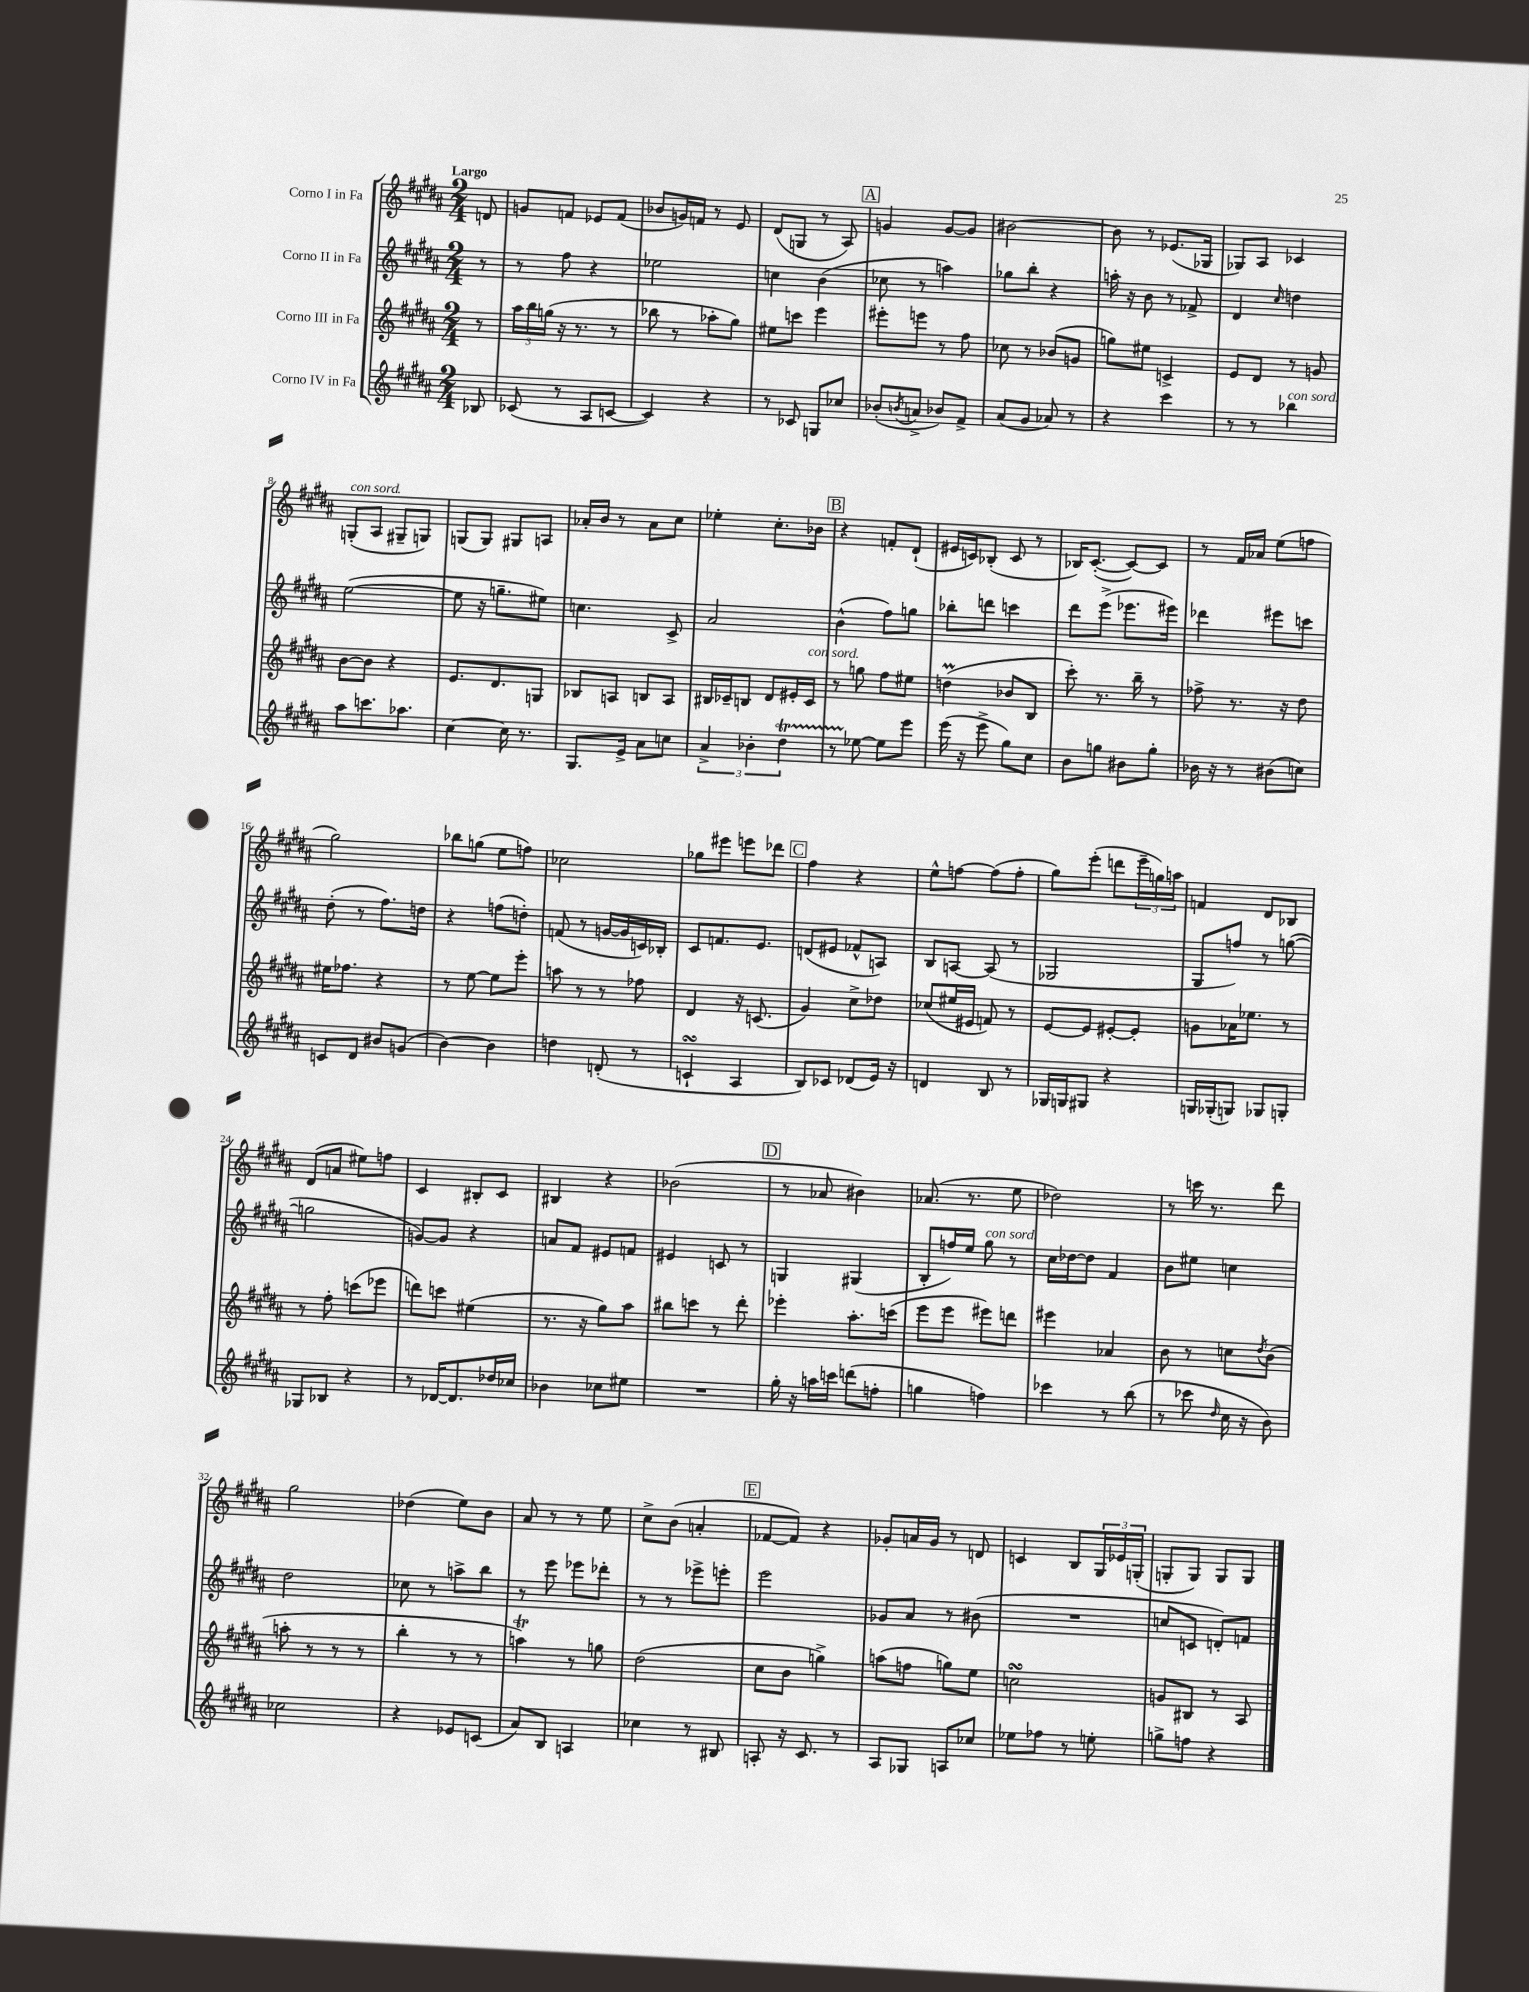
<<
\new StaffGroup <<
\new Staff = "s0" \with { instrumentName = "Corno I in Fa" } {
    \clef treble \key b \major \numericTimeSignature \time 2/4 \partial 8 \tempo "Largo"
    d'8 |
    g'8 f'8 ees'8 f'8( |
    bes'8 g'16) f'16 r8 e'8 |
    dis'8( g8 r8 ais8) |
    \mark \markup { \box "A" } g'4 g'8~ g'8 |
    bis'2~ |
    bis'8 r8 ees'8.( ges16 |
    ges8) ais8 ces'4 |
    g8-.^\markup { \italic "con sord." }( ais8 gis8-- g8) |
    g8( g8) gis8 a8 |
    aes'16-. b'16 r8 aes'8 cis''8 |
    ees''4-. cis''8.-. bes'16 |
    \mark \markup { \box "B" } r4 f'8-. dis'8-!( |
    eis'16 c'16) bes8-.( c'8 r8 |
    bes16) cis'8.~-.( cis'8~) cis'8 |
    r8 fis'16 aes'16 e''8( f''8 |
    gis''2) |
    bes''8 g''8( e''8 f''8) |
    ces''2 |
    ges''8 eis'''8 e'''8 des'''8 |
    \mark \markup { \box "C" } fis''4 r4 |
    e''8-^ f''8~ f''8( f''8-. |
    gis''8) e'''8-.( d'''8 \tuplet 3/2 { e'''16-- g''16) a''16 } |
    f'4 dis'8 bes8 |
    dis'8( a'8 eis''8) f''8 |
    cis'4 bis8-. cis'8 |
    bis4 r4 |
    bes'2( |
    \mark \markup { \box "D" } r8 aes'8 bis'4) |
    aes'8.( r8. e''8 |
    des''2) |
    r8 c'''16 r8. dis'''8 |
    gis''2 |
    des''4( e''8) b'8 |
    ais'8 r8 r8 e''8 |
    cis''8-> b'8( a'4-. |
    \mark \markup { \box "E" } fes'8~ fes'8) r4 |
    ges'8-. a'16 ges'16 r8 d'8 |
    c'4 b8 \tuplet 3/2 { gis16 ees'16 g16-.( } |
    g8-. g8) g8 g8 \bar "|." |
}
\new Staff = "s1" \with { instrumentName = "Corno II in Fa" } {
    \clef treble \key b \major \numericTimeSignature \time 2/4 \partial 8
    r8 |
    r8 fis''8 r4 |
    ees''2 |
    c''4 b'4( |
    \mark \markup { \box "A" } ces''8 r8 a''4) |
    ges''8 b''8-. r4 |
    a''16-. r16 b'8 r8 fes'8-> |
    dis'4 \grace { cis''16 } d''4 |
    e''2~( |
    e''8 r16 g''8.-- eis''8) |
    c''4. cis'8-> |
    ais'2 |
    \mark \markup { \box "B" } b'4-^( fis''8) g''8 |
    bes''8-. d'''8 c'''4 |
    dis'''8 e'''8->( ees'''8. eis'''16) |
    des'''4 eis'''8 c'''8 |
    dis''8-.( r8 fis''8.) d''16 |
    r4 f''8( d''8-.) |
    f'8( r8 g'16~ g'16 c'16) bes16-. |
    cis'8 f'8. e'8. |
    \mark \markup { \box "C" } d'8( eis'8 fes'8-^ a8) |
    b8 a8~ a8( r8 |
    ges2 |
    gis8 f''8) r8 g''8~( |
    g''2 |
    g'8~) g'8 r4 |
    a'8 fis'8 eis'8 f'8 |
    eis'4 c'8 r8 |
    \mark \markup { \box "D" } g4 gis4( |
    b8-. f''16) e''16 gis''8^\markup { \italic "con sord." } r8 |
    cis''16 des''16~ des''8 fis'4 |
    b'8 eis''8 c''4 |
    dis''2 |
    ces''8 r8 a''8-> b''8 |
    r8 e'''8 ees'''8 des'''8-. |
    r8 r8 ees'''8-> e'''8-. |
    \mark \markup { \box "E" } e'''2 |
    ges'8 ais'8 r8 bis'8( |
    R2 |
    c''8 c'8 d'8-.) f'8 \bar "|." |
}
\new Staff = "s2" \with { instrumentName = "Corno III in Fa" } {
    \clef treble \key b \major \numericTimeSignature \time 2/4 \partial 8
    r8 |
    \tuplet 3/2 { ais''16 b''16 g''16( } r16 r8. r8 |
    bes''8 r8 aes''8-. gis''8) |
    eis''8 c'''8 e'''4 |
    \mark \markup { \box "A" } eis'''8-. e'''8 r8 fis''8 |
    ces''8 r8 bes'8( g'8 |
    g''8) eis''8 c'4-> |
    e'8 dis'8 r8 g'8 |
    b'8~ b'8 r4 |
    e'8. dis'8. g8 |
    bes8 a8 b8 a8 |
    bis16 ces'16-- b8 dis'8 eis'16-. ces'16^\markup { \italic "con sord." } |
    \mark \markup { \box "B" } r8 g''8 fis''8 eis''8 |
    d''4\prall( bes'8 b8 |
    cis'''8-.) r8. b''16-- r8 |
    fes''8-> r8. r16 dis''8 |
    eis''16 fes''8. r4 |
    r8 e''8~ e''8 e'''8-. |
    a''8 r8 r8 fes''8 |
    dis'4 r16 c'8.( |
    \mark \markup { \box "C" } gis'4) cis''8-> des''8 |
    ces''8( eis''16 eis'16 f'8) r8 |
    e'8~ e'8 eis'8~-. eis'8-. |
    g'8 aes'16 ees''8. r8 |
    r8 fis''8-. c'''8( ees'''8 |
    d'''8) c'''8 eis''4( |
    r8. r16 gis''8) ais''8 |
    bis''8 c'''8 r8 dis'''8-. |
    \mark \markup { \box "D" } ees'''4-. ais''8.-. c'''16( |
    e'''8 e'''8 eis'''8) d'''8 |
    eis'''4 aes'4 |
    b'8 r8 c''8 \acciaccatura { dis''8 } b'8( |
    a''8-. r8 r8 r8 |
    b''4-. r8 r8 |
    a''4\trill) r8 g''8 |
    dis''2( |
    \mark \markup { \box "E" } cis''8 b'8 g''4->) |
    a''8( f''8 g''8) e''8 |
    c''2\turn |
    g'8 bis8 r8 ais8 \bar "|." |
}
\new Staff = "s3" \with { instrumentName = "Corno IV in Fa" } {
    \clef treble \key b \major \numericTimeSignature \time 2/4 \partial 8
    bes8 |
    ces'8( r8 ais8 c'8~ |
    c'4) r4 |
    r8 ces'8 g8 ces''8 |
    \mark \markup { \box "A" } bes'8-.( \acciaccatura { b'8 } a'8-> bes'8) fis'8-> |
    ais'8( gis'8 aes'8) r8 |
    r4 cis'''4 |
    r8 r8 bes''4^\markup { \italic "con sord." } |
    ais''8 c'''8. aes''8. |
    cis''4~ cis''16 r8. |
    gis8. e'16-> ais'8 c''8 |
    \tuplet 3/2 { ais'4-> bes'4-. dis''4\startTrillSpan } |
    \mark \markup { \box "B" } r8 ees''8~\stopTrillSpan ees''8 e'''8 |
    e'''16( r16 e'''8-> gis''8) cis''8 |
    b'8 g''8 bis'8 g''8-. |
    bes'16 r16 r8 bis'8( c''8) |
    c'8 dis'8 bis'8 g'8( |
    b'4~) b'4 |
    d''4 d'8-.( r8 |
    c'4-!\turn ais4 |
    \mark \markup { \box "C" } b8) ces'8 des'8( e'16) r16 |
    d'4 b8 r8 |
    ges16 g16 gis8 r4 |
    g16 ges16-.( g8) ges8 g8-. |
    ges8 bes8 r4 |
    r8 des'16~ des'8. des''16 ces''16 |
    bes'4 ces''8 eis''8 |
    R2 |
    \mark \markup { \box "D" } gis''16-. r16 a''16 c'''16 d'''8( f''8-. |
    g''4 f''4) |
    ces'''4 r8 b''8( |
    r8 ces'''8 \grace { dis''16 } cis''16 r16 b'8) |
    ces''2 |
    r4 ees'8 c'8( |
    ais'8) b8 a4 |
    ces''4 r8 bis8 |
    \mark \markup { \box "E" } a8-. r16 cis'8. r8 |
    ais8 ges8 a8 ces''8 |
    ees''8 fes''8 r8 e''8-. |
    g''8-> f''8 r4 \bar "|." |
}
>>
>>
